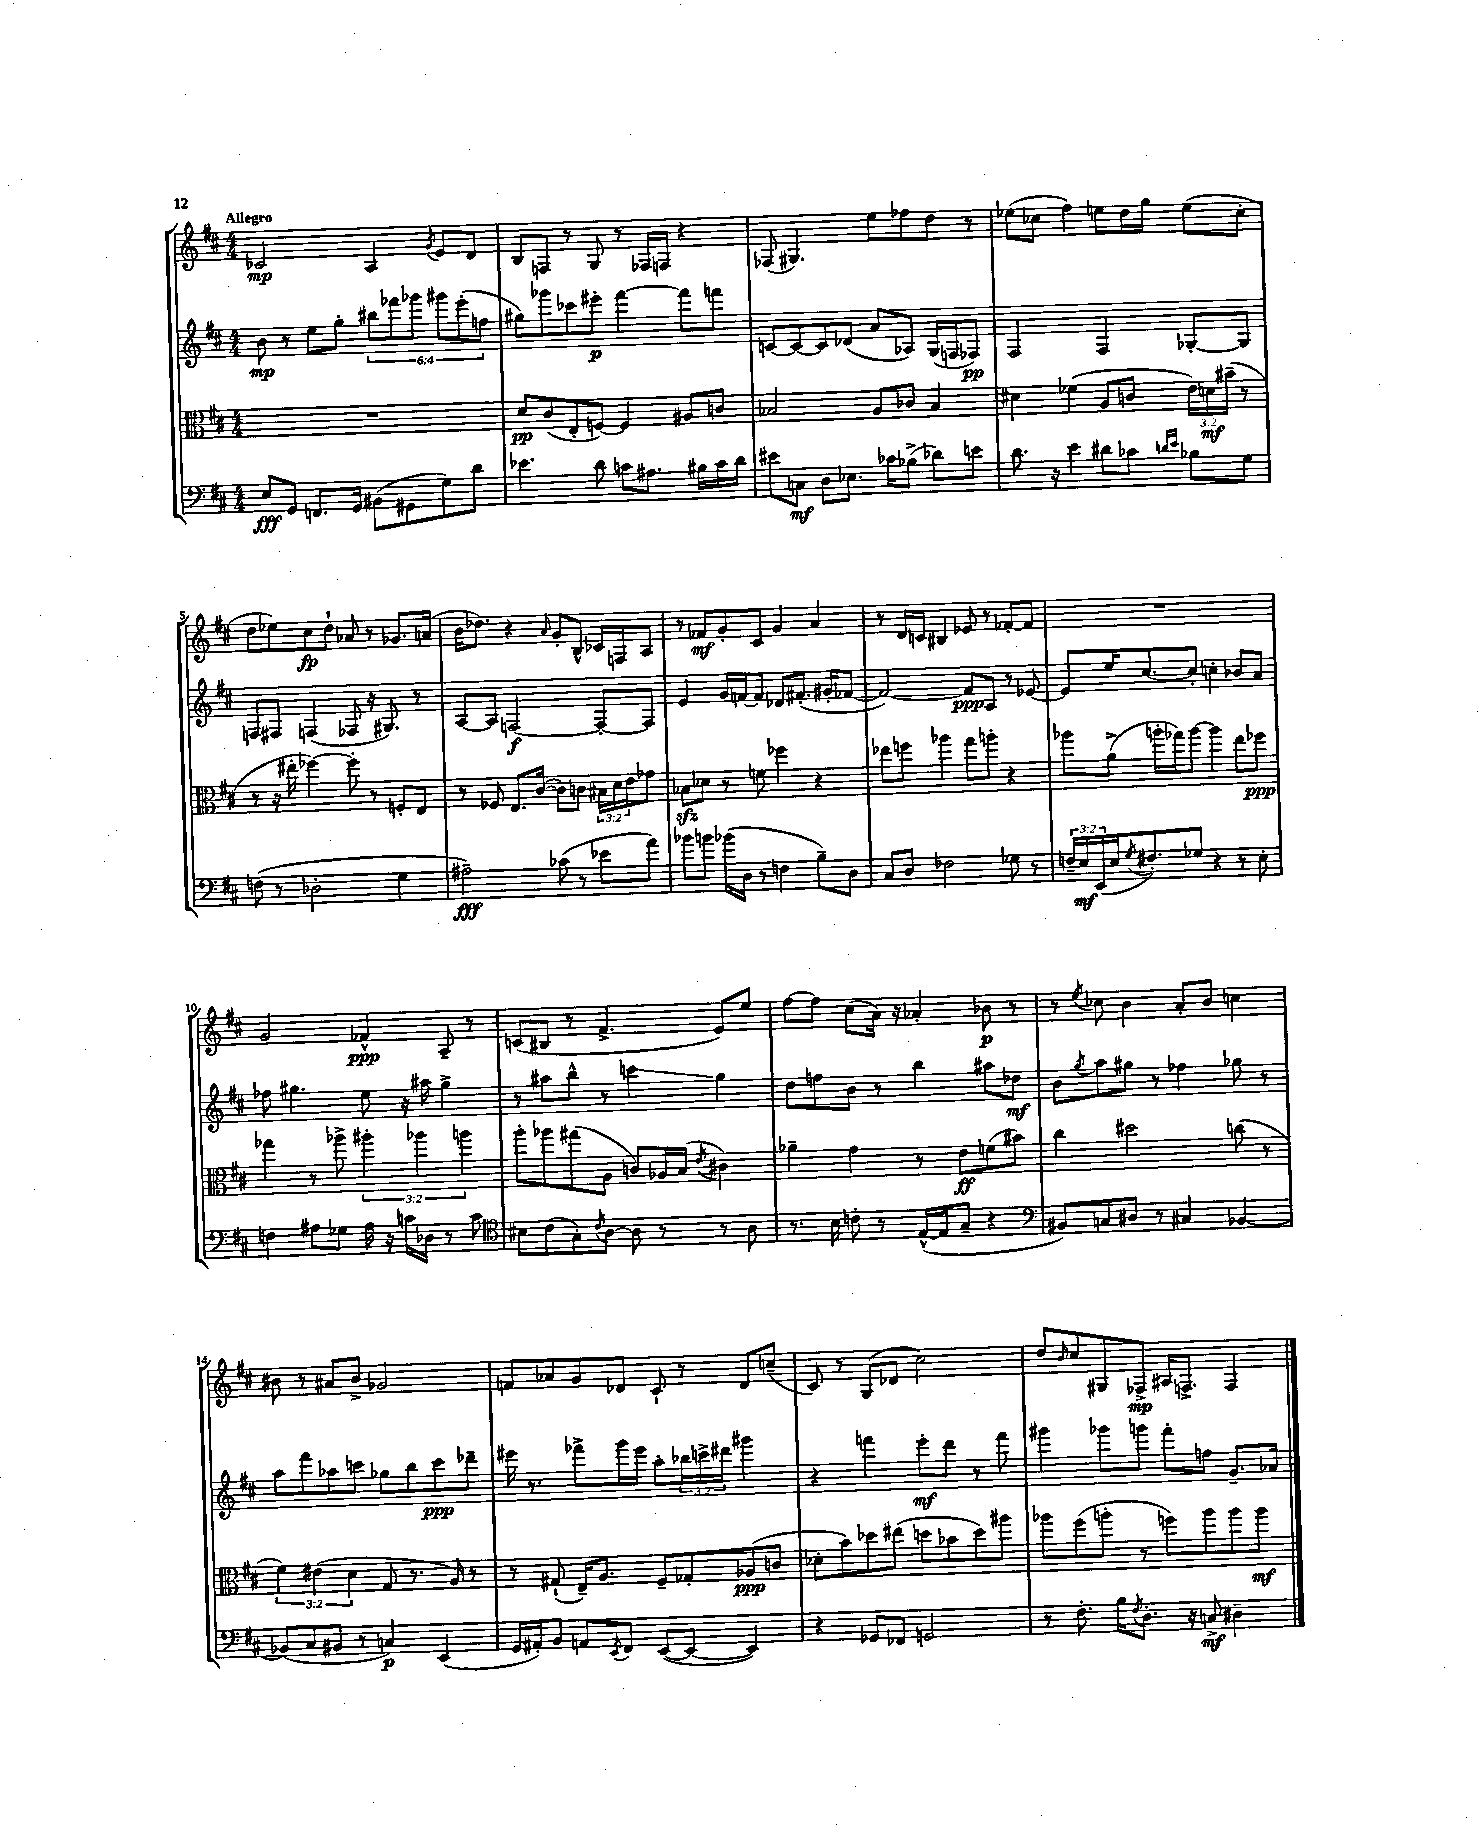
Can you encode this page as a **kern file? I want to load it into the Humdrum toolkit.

**kern	**kern	**kern	**kern
*staff4	*staff3	*staff2	*staff1
*clefF4	*clefC3	*clefG2	*clefG2
*k[f#c#]	*k[f#c#]	*k[f#c#]	*k[f#c#]
*M4/4	*M4/4	*M4/4	*M4/4
8E/L	1r	8b\	2c-/
8GG/J	.	8r	.
8.FF/L	.	8ee\L	.
.	.	8gg'\J	.
16GG/Jk	.	.	.
(8BB#\L	.	12bb#\L	4A/
.	.	12fff-\	.
8GG#\	.	.	.
.	.	12ggg-\J	.
.	.	.	8qg/
8G\)	.	12ggg#\L	8e/L
.	.	(12eee'\	.
8d\J	.	.	8d/J
.	.	12ff\J	.
=	=	=	=
4.e-\	8d/L	8gg#\L)	8B/L
.	(8c#/	8ggg-\	8F/J
.	8E'/	8ccc-\	8r
8d\	[8F/J)	8eee#'\J	8G/
8c\L	4F/]	[4fff#\	8r
8.A#\J	.	.	16F-/LL
.	.	.	16F/JJ
.	8A#/L	8fff#\]L	4r
16B#\LL	.	.	.
16c\	8c/J	8fff\J	.
16d\JJ	.	.	.
=	=	=	=
8e#\L	2B-/	[8c/L	(8F-/
8C\J	.	8c/_	4.G#/)
8D\L	.	8c/]	.
8.E-\J	.	(8d-/J	.
.	8A/L	8a/L	8ee\L
16c-\LK	.	.	.
(8B-^\J	8c-/J	8A-/J)	8ff-\
8d-\L)	4B-/	(16G/LL	8dd\J
.	.	16F/J	.
8e\J	.	8F-/J)	8r
=	=	=	=
8.d\	4d#\	2F#/	(8ee-\L
.	.	.	8cc-\J
16r	.	.	.
4e\	(4f-\	.	4ff#\)
8d#\L	8A/L	4F#/	8ee\L
8c-\J	8c/J	.	16dd\L
.	.	.	16gg\JJ
16qqd/LL	.	.	.
16qqe/JJ	.	.	.
8B-\L	24e\LL)	[8G-'/L	(8ee\L
.	24d\	.	.
.	(24b#~\JJ	.	.
8G\J	8r	8G-/]J	8cc-'\J
=	=	=	=
(8F\	8r	8F/L	8dd\L
8r	16r	8F#/J	8ee-\)
.	16ee#'\	.	.
2D-'\	[4ff-\)	(4F/	8cc#\
.	.	.	8dd`\J
.	8ff-'\]	8F-/	8a-/
.	8r	16r	8r
.	.	8.G#/)	.
4G\	8F'/L	.	8.g-/L
.	8E/J	8r	.
.	.	.	(16a/Jk
=	=	=	=
2A#~\)	8r	[8A/L	16b\LK
.	.	.	8.dd-\J)
.	8F-/	8A/]J	.
.	8.E/L	[2F/	4r
.	([16c#/Jk	.	.
.	.	.	16qqa/
(8c-\	8c#\]L)	.	8g'/L
8r	8c\J	.	8B^^/J
8e-\L	24B#\LL	8F'/_L	16c-/LL
.	24d\	.	.
.	.	.	16F/J
.	24e\J	.	.
8a\J)	8g-\J	8F/]J	8A/J
=	=	=	=
8b-\L	8B-\L	4e/	8r
8b\J	8d-\J	.	8f-/L
(16b-\LL	8r	16g/LL	8g'/
16D\JJ	.	[16f/J	.
8r	8f\	8f/]J	8c#/J
4F\	4ff-\	8d-/L	4g/
.	.	(8.f#'/J	.
8B~\L)	4r	.	4a/
.	.	16g#'/LK	.
8D\J	.	[8f-/J	.
=	=	=	=
8C#/L	8ee-\L	2f-/_)	8r
8D/J	8ff\J	.	16d/LL
.	.	.	16c/JJ
2F-\	4aa-\	.	4B#/
.	8gg\L	8f-/]L	8e-/
.	8aa'\J	8A/J	8r
8G-\	4r	8r	[8f-'/L
8r	.	[8e-/	8f-/]J
=	=	=	=
24F~/LL	8aa-\L	8e-/]L	1r
24E/	.	.	.
(24EE/	.	.	.
16E/J	(8a^\J	16ee/K	.
8qG/	.	.	.
8.F#'/)	.	[8.cc#/	.
.	16aa'\LL	.	.
.	16gg-\J)	.	.
8G-/J	[8aa\J	8cc#'/]J	.
4r	4aa\]	4cc'\	.
8r	8ee\L	8b-/L	.
8E'\	8ff-\J	8a/J	.
=	=	=	=
4F\	4gg-\	8ff-\	2g/
.	.	4.gg#\	.
8A#\L	8r	.	.
8G-\J	8aa-^\	.	.
16A#\	6aa#'\	8ee\	4f-^^/
16r	.	.	.
16c\LL	.	16r	.
.	6aa-\	.	.
16D-\JJ	.	16aa#\	.
8r	.	4gg#^\	8A~/
.	6aa\	.	.
8c\	.	.	8r
=	=	=	=
*clefC4	*	*	*
8B#\L	8aa'\L	8r	(8c/L
(8c#\	8aa-\	8aa#\L	8B#/J
8G'\)	(8gg#\	8bb^^\J	8r
8qc#/	.	.	.
[8A\J	8A\J	8r	4.f#^/
8A\]	8c/L)	4ccc\	.
8r	16A-/L	.	.
.	(16B/JJ	.	.
.	8qe/	.	.
8r	4c#\)	4gg\	8e/L)
8A\	.	.	8ee/J
=	=	=	=
8.r	4a-~\	8dd\L	[8ff#\L
.	.	8ff\	8ff#\]J
16B\	.	.	.
8c'\	4g\	8b\J	(8cc#\L
8r	.	8r	16a\Jk)
.	.	.	16r
([16E^^/LL	8r	4bb\	4a-'/
16E/]J	.	.	.
8G~/J	8e\L	.	.
4r	(8f\	8aa#\L	8b-\
.	8b#\J)	8dd-\J	8r
=	=	=	=
*clefF4	*	*	*
8BB#/L)	4cc#\	8b\L	8r
.	.	8qgg/	8qee/
8C/	.	8aa\	8cc-\
8D#/J	2dd#\	8gg#\J	4b\
8r	.	8r	.
4C#/	.	4ff-\	8a'/L
.	.	.	8b/J
[4BB-/	(8cc\	8gg-\	4cc\
.	8r	8r	.
=	=	=	=
(8BB-/]L	6f#\)	8aa\L	8b#\
8C#/	.	8fff#\	8r
.	(6e#\	.	.
8BB#/J	.	8aa-\	8a#/L
.	6d\	.	.
8r	.	8ccc\J	8b#^/J
4C/)	8G/	8gg-\L	2g-/
.	8.r	8bb\	.
(4EE/	.	8ccc\	.
.	16A/)	.	.
.	8r	8ddd-~\J	.
=	=	=	=
16GG/LL	8r	16eee#\	8f/L
16AA#'/J)	.	8.r	.
8BB/J	(8G#`/	.	8a-/
8AA/L	16E~/LK)	8fff-^\L	8g/
.	8.A/J	.	.
8qEE/	.	.	.
8FF#/J	.	16ggg\L	8d-/J
.	.	16eee#\JJ	.
([8EE/L	8F#~/L	8aa'\L	8c#`/
8EE/_J	8G-'/	24bb-\L	8r
.	.	24ccc^\	.
.	.	24ddd#\JJ	.
4EE/])	(8A-/	4ggg#\	8d-/L
.	8c/J	.	(8cc~/J
=	=	=	=
4r	8d-'\L	4r	8c#/)
.	8b\)	.	8r
8GG-/L	8dd-\	4fff\	(8G/L
8FF-/J	(8ee#\J	.	8d-/J
2GG/	8dd\L	8eee'\L	2cc#\)
.	8b-\	8ddd\J	.
.	8dd\)	8r	.
.	8aa#\J	8fff\	.
=	=	=	=
8r	8aa-\L	4ggg#\	8dd/L
.	.	.	16qqb/
8.F#'\	(8ff#\	.	8cc#/
.	8aa'\J	8ggg-\L	8G#/
16B\LK	.	.	.
8qF#/	.	.	.
8.D'\J	8r	8ggg\J	8F-^/J
.	8ff\L)	8fff#'\L	16A#/LK
16r	.	.	8.F^/J
8C^/	8aa\	8ff\J	.
4D#~\	8aa\	8.g~/L	4F/
.	8aa\J	.	.
.	.	16a-/Jk	.
==	==	==	==
*-	*-	*-	*-
